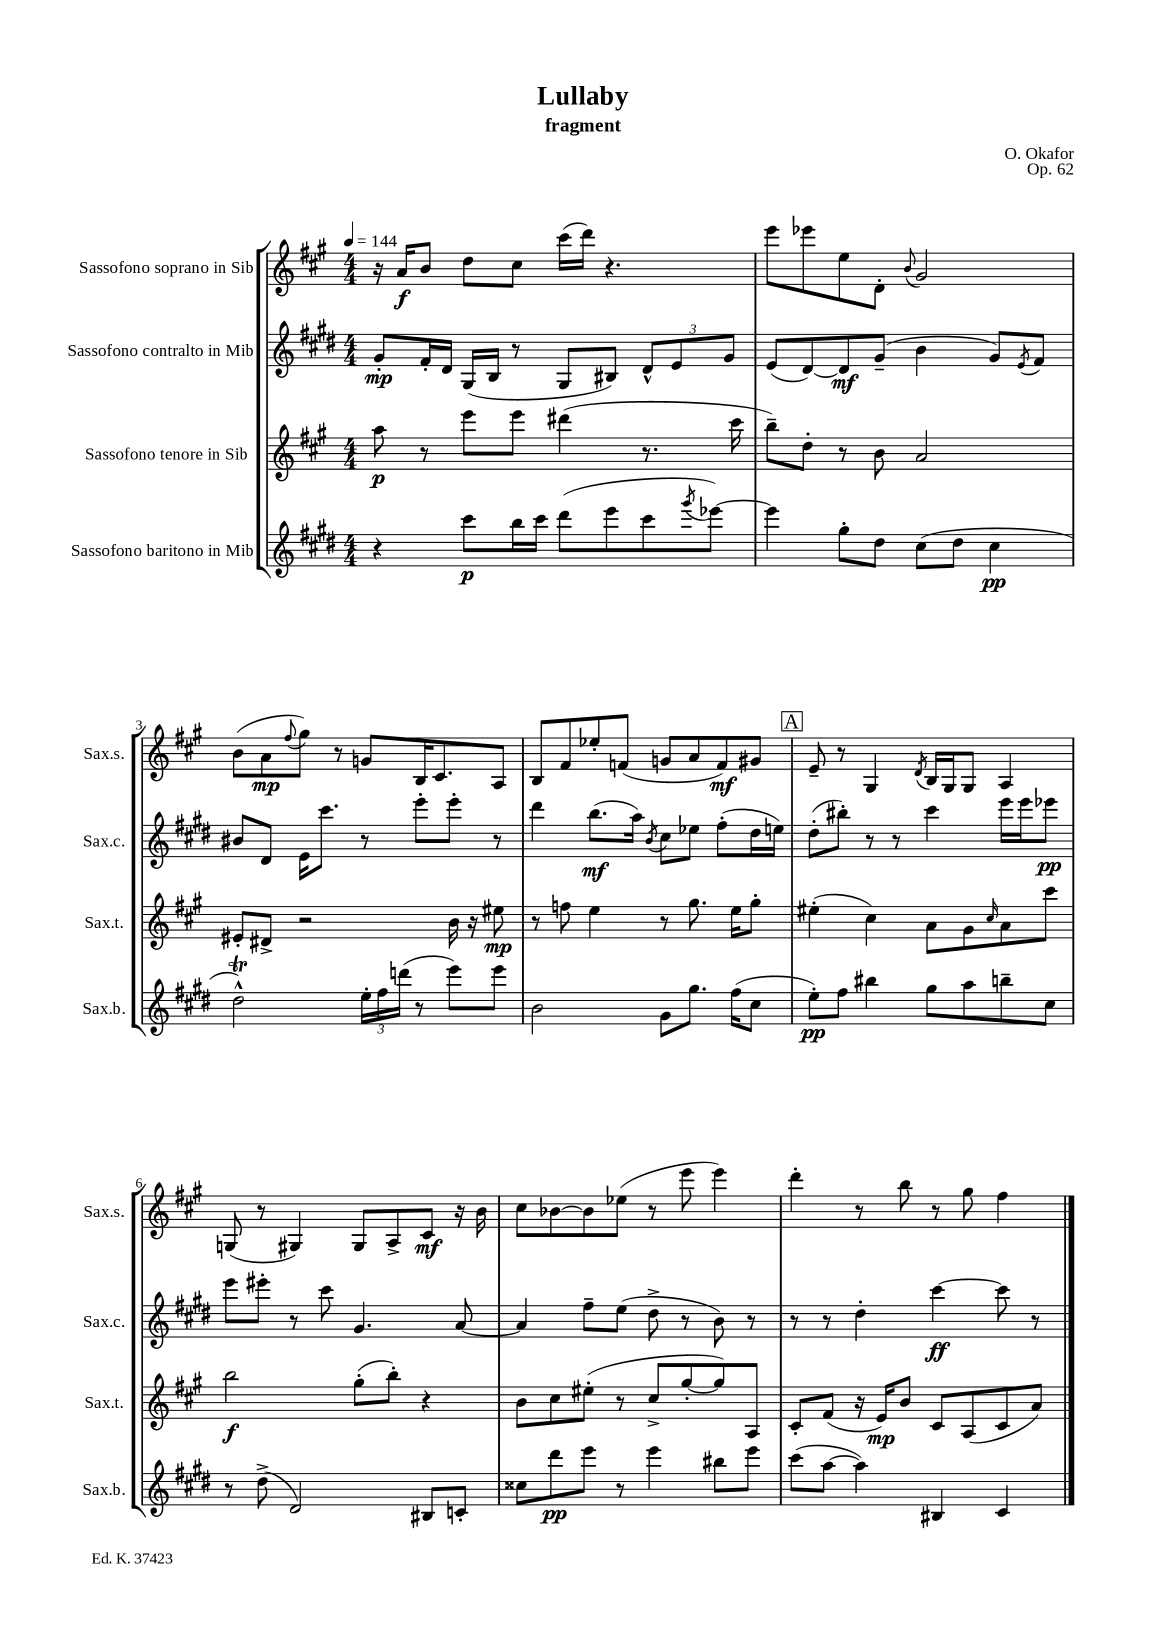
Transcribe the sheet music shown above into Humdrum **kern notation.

**kern	**dynam	**kern	**dynam	**kern	**dynam	**kern	**dynam
*part4	*part4	*part3	*part3	*part2	*part2	*part1	*part1
*staff4	*staff4	*staff3	*staff3	*staff2	*staff2	*staff1	*staff1
*I"Sassofono baritono in Mib	*	*I"Sassofono tenore in Sib	*	*I"Sassofono contralto in Mib	*	*I"Sassofono soprano in Sib	*
*I'Sax.b.	*	*I'Sax.t.	*	*I'Sax.c.	*	*I'Sax.s.	*
*clefG2	*	*clefG2	*	*clefG2	*	*clefG2	*
*k[f#c#g#d#]	*	*k[f#c#g#]	*	*k[f#c#g#d#]	*	*k[f#c#g#]	*
*M4/4	*	*M4/4	*	*M4/4	*	*M4/4	*
*MM144	*	*MM144	*	*MM144	*	*MM144	*
=1	=1	=1	=1	=1	=1	=1	=1
4r	.	8aa\	p	8g#'/L	mp	16r	.
.	.	.	.	.	.	16a/KL	f
.	.	8r	.	16f#'/L	.	8b/J	.
.	.	.	.	16d#/JJ	.	.	.
8ccc#\L	p	8eee\L	.	(16G#/LL	.	8dd\L	.
.	.	.	.	16B/JJ	.	.	.
16bb\L	.	8eee\J	.	8r	.	8cc#\J	.
16ccc#\JJ	.	.	.	.	.	.	.
(8ddd#\L	.	(4ddd#X\	.	8G#/L	.	(16ccc#\LL	.
.	.	.	.	.	.	16ddd\JJ)	.
8eee\	.	.	.	8B#X/J)	.	4.r	.
8ccc#\	.	8.r	.	12d#^^/L	.	.	.
.	.	.	.	12e/	.	.	.
8qggg#/	.	.	.	.	.	.	.
[8eee-X\J)	.	.	.	.	.	.	.
.	.	.	.	12g#/J	.	.	.
.	.	16ccc#\	.	.	.	.	.
=2	=2	=2	=2	=2	=2	=2	=2
4eee-\]	.	8bb~\L)	.	(8e/L	.	8eee\L	.
.	.	8dd'\J	.	[8d#/)	.	8eee-X\	.
8gg#'\L	.	8r	.	8d#/]	mf	8ee\	.
8dd#\J	.	8b\	.	(8g#~/J	.	8d'\J	.
.	.	.	.	.	.	8qqb/	.
(8cc#\L	.	2a/	.	4b\	.	2g#/	.
8dd#\J	.	.	.	.	.	.	.
4cc#\	pp	.	.	8g#/L)	.	.	.
.	.	.	.	8qe/	.	.	.
.	.	.	.	8f#/J	.	.	.
!!LO:LB:g=z
=3	=3	=3	=3	=3	=3	=3	=3
2dd#t^^\)	.	8e#X'/L	.	8b#X/L	.	(8b\L	.
.	.	8d#X^/J	.	8d#/J	.	8a\	mp
.	.	.	.	.	.	8qqff#/	.
.	.	2r	.	16e\KL	.	8gg#\J)	.
.	.	.	.	8.ccc#\J	.	.	.
.	.	.	.	.	.	8r	.
24ee'\LL	.	.	.	8r	.	8gn/L	.
24ff#\	.	.	.	.	.	.	.
(24dddn\JJ	.	.	.	.	.	.	.
8r	.	.	.	8eee'\L	.	16B/K	.
.	.	.	.	.	.	8.c#/	.
8eee\L)	.	16b\	.	8eee'\J	.	.	.
.	.	16r	.	.	.	.	.
8eee\J	.	8ee#X\	mp	8r	.	8A/J	.
=4	=4	=4	=4	=4	=4	=4	=4
2b\	.	8r	.	4ddd#\	.	8B/L	.
.	.	8ffn\	.	.	.	8f#/	.
.	.	4ee\	.	(8.bb\L	mf	8ee-X'/	.
.	.	.	.	.	.	(8fn/J	.
.	.	.	.	16aa\Jk)	.	.	.
.	.	.	.	8qb/	.	.	.
8g#\L	.	8r	.	8cc#\L	.	8gn/L	.
8.gg#\J	.	8.gg#\	.	8ee-X\J	.	8a/	.
.	.	.	.	(8ff#'\L	.	8f/)	mf
(16ff#\KL	.	16ee\KL	.	.	.	.	.
8cc#\J	.	8gg#'\J	.	16dd#\L	.	8g#X/J	.
.	.	.	.	16een\JJ)	.	.	.
!!LO:REH:place=s1:t=A
=5	=5	=5	=5	=5	=5	=5	=5
8ee'\L)	pp	(4ee#X'\	.	(8dd#'\L	.	8e~/	.
8ff#\J	.	.	.	8bb#X'\J)	.	8r	.
4bb#X\	.	4cc#\)	.	8r	.	4G#/	.
.	.	.	.	8r	.	.	.
.	.	.	.	.	.	8qd/	.
8gg#\L	.	8a\L	.	4ccc#\	.	16B/LL	.
.	.	.	.	.	.	16G#/J	.
8aa\	.	8g#\	.	.	.	8G#/J	.
.	.	16qqcc#/	.	.	.	.	.
8bbn~\	.	8a\	.	16eee\LL	.	4A/	.
.	.	.	.	16eee\J	.	.	.
8cc#\J	.	8ccc#\J	.	8eee-X\J	pp	.	.
!!LO:LB:g=z
=6	=6	=6	=6	=6	=6	=6	=6
8r	.	2bb\	f	8eee\L	.	(8Gn/	.
(8dd#^\	.	.	.	8eee#X'\J	.	8r	.
2d#/)	.	.	.	8r	.	4G#X/)	.
.	.	.	.	8ccc#\	.	.	.
.	.	(8gg#'\L	.	4.g#/	.	8G#/L	.
.	.	8bb'\J)	.	.	.	8A^/	.
8B#X/L	.	4r	.	.	.	8c#/J	mf
8cn'/J	.	.	.	[8a/	.	16r	.
.	.	.	.	.	.	16b\	.
=7	=7	=7	=7	=7	=7	=7	=7
8cc##X\L	.	8b\L	.	4a/]	.	8cc#\L	.
8ddd#\	pp	8cc#\	.	.	.	[8b-X\	.
8eee\J	.	(8ee#X'\J	.	8ff#~\L	.	8b-\]	.
8r	.	8r	.	(8ee\J	.	(8ee-X\J	.
4eee\	.	8cc#^/L	.	8dd#^\	.	8r	.
.	.	[8gg#'/	.	8r	.	8eee\	.
8bb#X\L	.	8gg#/])	.	8b\)	.	4eee\)	.
8eee\J	.	8A/J	.	8r	.	.	.
=8	=8	=8	=8	=8	=8	=8	=8
(8ccc#\L	.	8c#'/L	.	8r	.	4ddd'\	.
[8aa\J	.	(8f#/J	.	8r	.	.	.
4aa\])	.	16r	.	4dd#'\	.	8r	.
.	.	16e/KL)	mp	.	.	.	.
.	.	8b/J	.	.	.	8bb\	.
4B#X/	.	8c#/L	.	[4ccc#\	ff	8r	.
.	.	(8A/	.	.	.	8gg#\	.
4c#/	.	8c#/	.	8ccc#\]	.	4ff#\	.
.	.	8a/J)	.	8r	.	.	.
==	==	==	==	==	==	==	==
*-	*-	*-	*-	*-	*-	*-	*-
